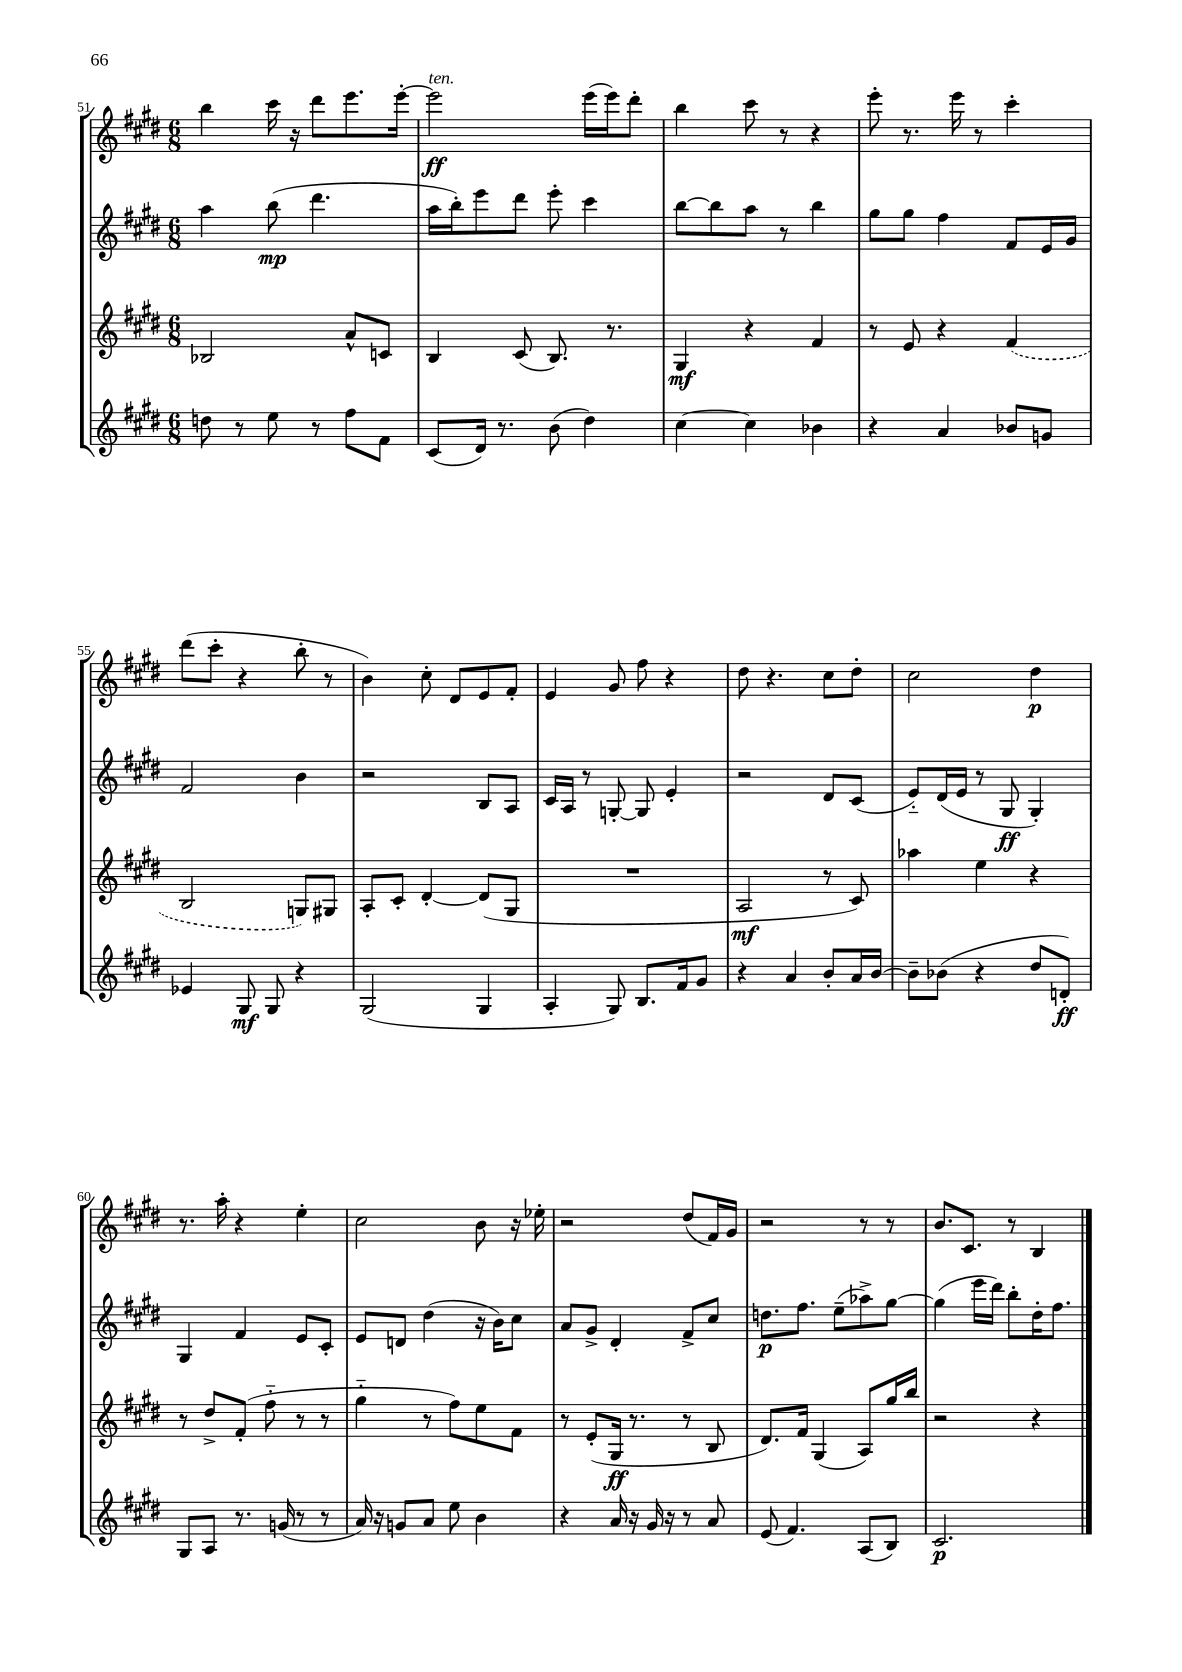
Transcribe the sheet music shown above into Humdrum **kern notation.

**kern	**kern	**kern	**kern
*staff4	*staff3	*staff2	*staff1
*clefG2	*clefG2	*clefG2	*clefG2
*k[f#c#g#d#]	*k[f#c#g#d#]	*k[f#c#g#d#]	*k[f#c#g#d#]
*M6/8	*M6/8	*M6/8	*M6/8
8dd\	2B-/	4aa\	4bb\
8r	.	.	.
8ee\	.	(8bb\	16ccc#\
.	.	.	16r
8r	.	4.ddd#\	8ddd#\L
8ff#\L	8a^^/L	.	8.eee\
8f#\J	8c/J	.	.
.	.	.	[16eee'\Jk
=	=	=	=
(8c#/L	4B/	16aa\LL	2eee\]
.	.	16bb'\J)	.
16d#/Jk)	.	8eee\	.
8.r	.	.	.
.	(8c#/	8ddd#\J	.
(8b\	8.B/)	8eee'\	.
4dd#\)	.	4ccc#\	(16eee\LL
.	8.r	.	16eee\J)
.	.	.	8ddd#'\J
=	=	=	=
[4cc#\	4G#/	[8bb\L	4bb\
.	.	8bb\]	.
4cc#\]	4r	8aa\J	8ccc#\
.	.	8r	8r
4b-\	4f#/	4bb\	4r
=	=	=	=
4r	8r	8gg#\L	8eee'\
.	8e/	8gg#\J	8.r
4a/	4r	4ff#\	.
.	.	.	16eee\
.	.	.	8r
8b-/L	(4f#/	8f#/L	4ccc#'\
8g/J	.	16e/L	.
.	.	16g#/JJ	.
=	=	=	=
4e-/	2B/	2f#/	(8ddd#\L
.	.	.	8ccc#'\J
8G#/	.	.	4r
8G#/	.	.	.
4r	8G/L)	4b\	8bb'\
.	8G#/J	.	8r
=	=	=	=
(2G#/	8A'/L	2r	4b\)
.	8c#'/J	.	.
.	[4d#'/	.	8cc#'\
.	.	.	8d#/L
4G#/	(8d#/]L	8B/L	8e/
.	8G#/J	8A/J	8f#'/J
=	=	=	=
4A'/	2.r	16c#/LL	4e/
.	.	16A/JJ	.
.	.	8r	.
8G#/)	.	[8G'/	8g#/
8.B/L	.	8G/]	8ff#\
.	.	4e'/	4r
16f#/k	.	.	.
8g#/J	.	.	.
=	=	=	=
4r	2A/	2r	8dd#\
.	.	.	4.r
4a/	.	.	.
8b'/L	8r	8d#/L	8cc#\L
16a/L	8c#/)	(8c#/J	8dd#'\J
[16b/JJ	.	.	.
=	=	=	=
8b~\]L	4aa-\	8e'~/L)	2cc#\
(8b-\J	.	(16d#/L	.
.	.	16e/JJ	.
4r	4ee\	8r	.
.	.	8G#/	.
8dd#/L	4r	4G#'/)	4dd#\
8d'/J)	.	.	.
=	=	=	=
8G#/L	8r	4G#/	8.r
8A/J	8dd#^/L	.	.
.	.	.	16aa'\
8.r	(8f#'/J	4f#/	4r
.	8ff#'~\	.	.
(16g/	.	.	.
8r	8r	8e/L	4ee'\
8r	8r	8c#'/J	.
=	=	=	=
16a/)	4gg#'~\	8e/L	2cc#\
16r	.	.	.
8g/L	.	8d/J	.
8a/J	8r	(4dd#\	.
8ee\	8ff#\L)	.	.
4b\	8ee\	16r	8b\
.	.	16b\LK)	.
.	8f#\J	8cc#\J	16r
.	.	.	16ee-'\
=	=	=	=
4r	8r	8a/L	2r
.	(8e'/L	8g#^/J	.
16a/	16G#/Jk	4d#'/	.
16r	8.r	.	.
16g#/	.	.	.
16r	.	.	.
8r	8r	8f#^/L	(8dd#/L
8a/	8B/	8cc#/J	16f#/L)
.	.	.	16g#/JJ
=	=	=	=
(8e/	8.d#/L)	8.dd\L	2r
4.f#/)	.	.	.
.	16f#/Jk	8.ff#\J	.
.	(4G#/	.	.
.	.	(8ee~\L	.
(8A/L	8A/L)	8aa-^\)	8r
8B/J)	16gg#/L	[8gg#\J	8r
.	16bb/JJ	.	.
=	=	=	=
2.c#/	2r	(4gg#\]	8.b/L
.	.	.	8.c#/J
.	.	16eee\LL	.
.	.	16ddd#\JJ)	.
.	.	8bb'\L	8r
.	4r	16dd#'\K	4B/
.	.	8.ff#\J	.
==	==	==	==
*-	*-	*-	*-
